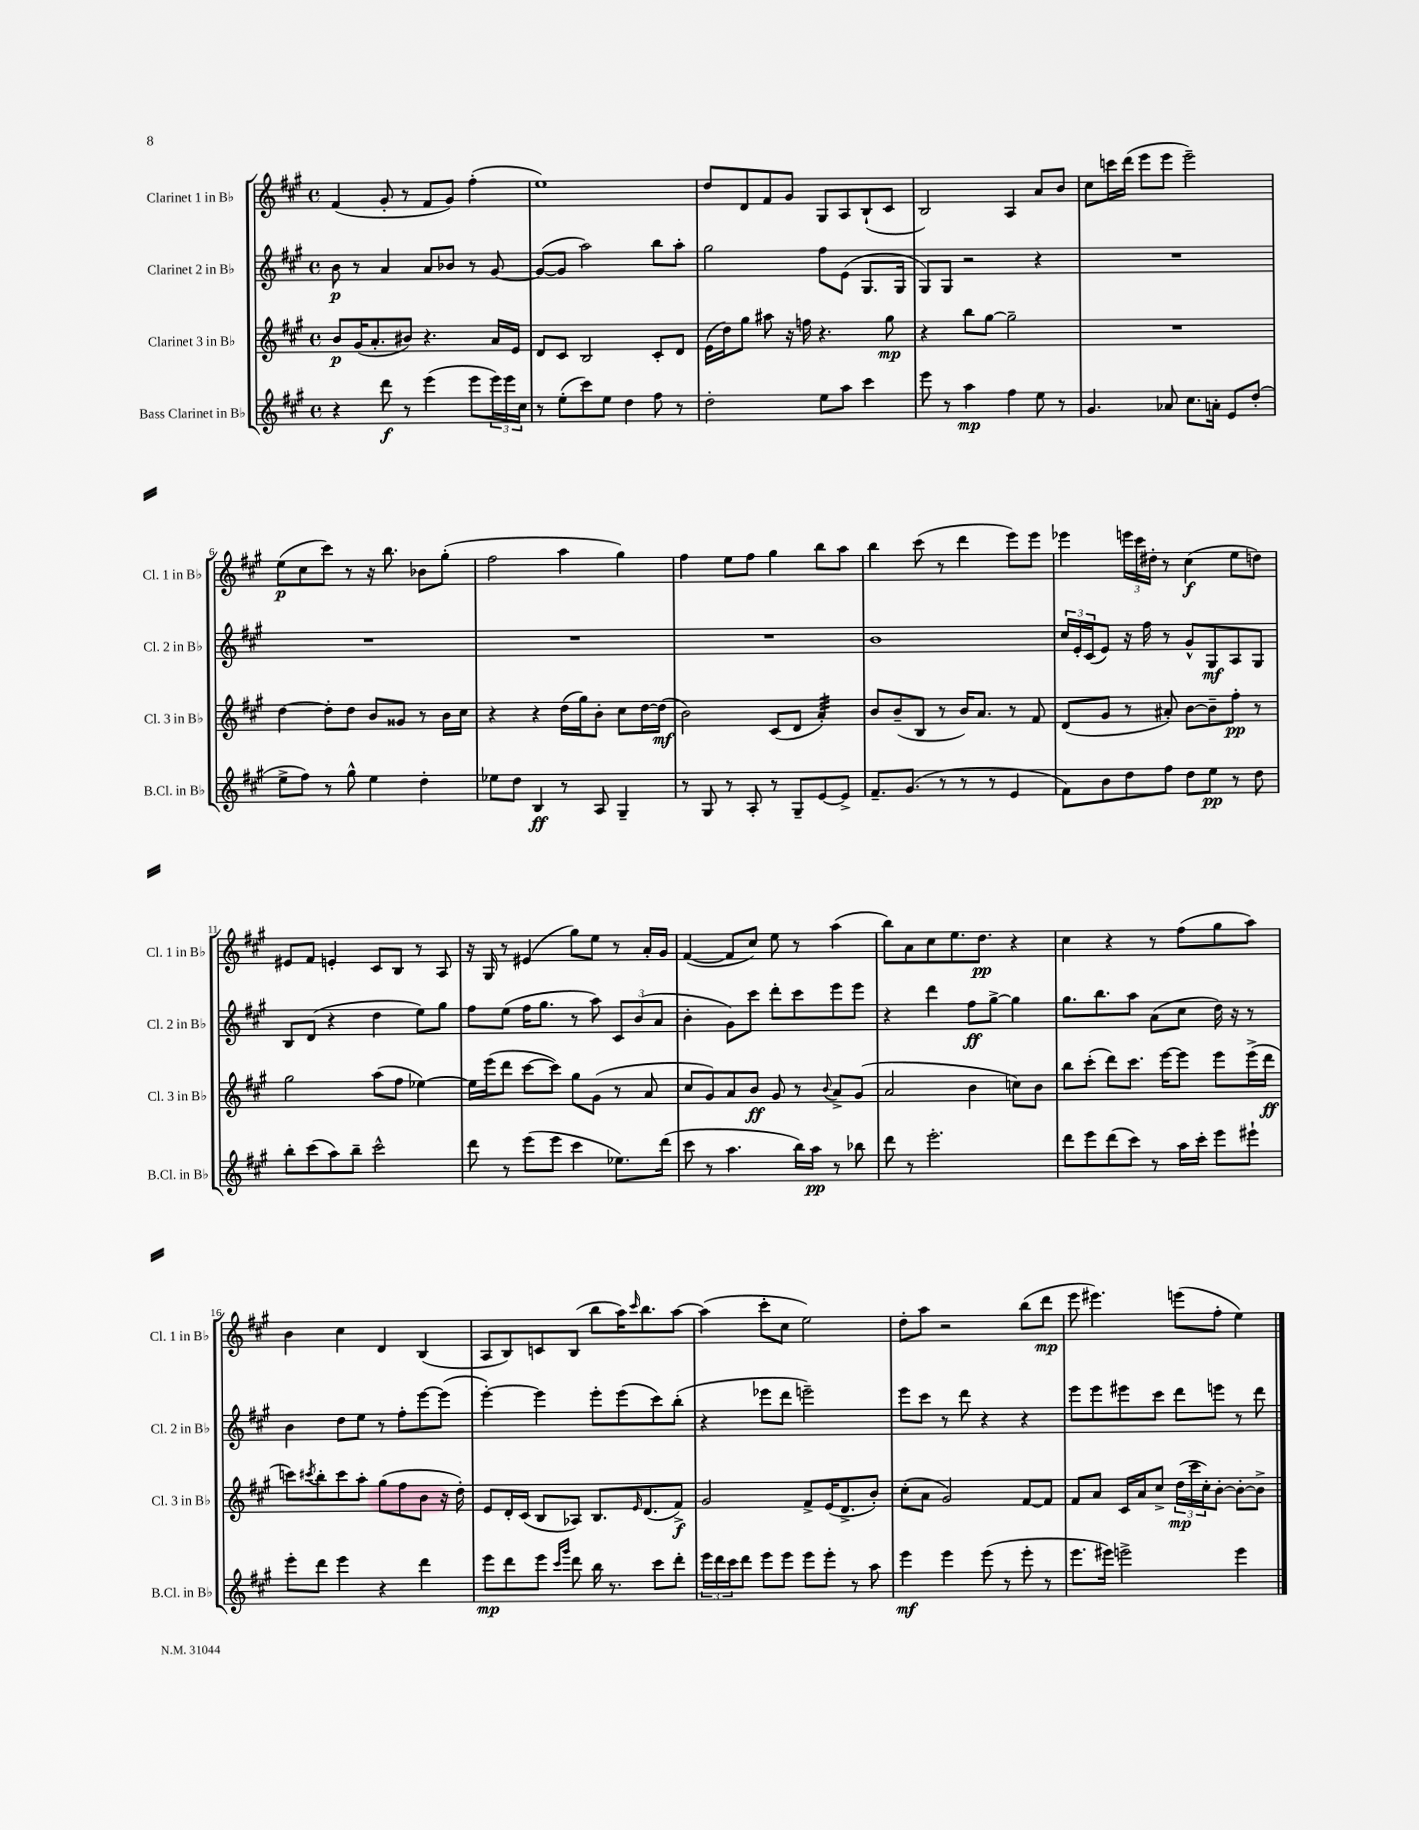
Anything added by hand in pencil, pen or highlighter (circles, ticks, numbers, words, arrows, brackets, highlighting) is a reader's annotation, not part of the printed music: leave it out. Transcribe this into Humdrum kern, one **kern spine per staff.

**kern	**kern	**kern	**kern
*staff4	*staff3	*staff2	*staff1
*clefG2	*clefG2	*clefG2	*clefG2
*k[f#c#g#]	*k[f#c#g#]	*k[f#c#g#]	*k[f#c#g#]
*M4/4	*M4/4	*M4/4	*M4/4
*met(c)	*met(c)	*met(c)	*met(c)
4r	8b/L	8b\	(4f#/
.	(16g#/K	8r	.
.	8.a'/	.	.
8ddd\	.	4a/	8g#'/
8r	8b#/J)	.	8r
(4eee\	4.r	8a/L	8f#/L
.	.	8b-/J	8g#/J)
8eee\L	.	8r	(4ff#'\
24eee\L)	16a/LL	[8g#/	.
24eee\	.	.	.
.	16e/JJ	.	.
24cc#\JJ	.	.	.
=	=	=	=
8r	8d/L	(8g#/_L	1ee)
(8ee'\L	8c#/J	8g#/]J	.
8ccc#\)	2B/	2aa\)	.
8ee\J	.	.	.
4dd\	.	.	.
8ff#\	8c#'/L	8bb\L	.
8r	8d/J	8aa'\J	.
=	=	=	=
2dd'\	(16e\LL	2gg#\	8dd/L
.	16dd\J)	.	.
.	8gg#\J	.	8d/
.	8aa#\	.	8f#/
.	16r	.	8g#/J
.	16ff\	.	.
8ee\L	4.r	8ff#\L	8G#/L
8aa\J	.	(8e\J	8A/
4ccc#\	.	8.G#/L	(8B`/
.	8gg#\	.	8c#/J
.	.	16G#/Jk	.
=	=	=	=
8eee\	4r	8G#/L)	2B/)
8r	.	8G#/J	.
4aa\	8bb\L	2r	.
.	[8gg#\J	.	.
4ff#\	2gg#~\]	.	4A/
8ee\	.	4r	8a/L
8r	.	.	8b/J
=	=	=	=
4.g#/	1r	1r	8cc#\L
.	.	.	16ccc\L
.	.	.	(16ddd\JJ
.	.	.	8eee\L
8a-/	.	.	8eee\J
8.cc#\L	.	.	2eee~\)
16a'\Jk	.	.	.
8e/L	.	.	.
(8dd'/J	.	.	.
=	=	=	=
8ee^\L	[4dd\	1r	(8ee\L
8ff#\J)	.	.	8cc#\
8r	8dd'\]L	.	8ccc#\J)
8gg#^^\	8dd\J	.	8r
4ee\	8b/L	.	16r
.	.	.	8.bb\
.	8g##/J	.	.
4dd'\	8r	.	8b-\L
.	16b\LL	.	(8gg#'\J
.	16cc#\JJ	.	.
=	=	=	=
8ee-\L	4r	1r	2ff#\
8dd\J	.	.	.
4B/	4r	.	.
8r	(16dd\LL	.	4aa\
.	16gg#\J)	.	.
8A/	8b'\J	.	.
4G#~/	8cc#\L	.	4gg#\)
.	[16dd\L	.	.
.	(16dd\]JJ	.	.
=	=	=	=
8r	2b\)	1r	4ff#\
8G#/	.	.	.
8r	.	.	8ee\L
8A'/	.	.	8ff#\J
8r	(8c#/L	.	4gg#\
8G#~/L	8d/J	.	.
[8e/	4a'/)	.	8bb\L
8e^/]J	.	.	8aa\J
=	=	=	=
8.f#~/L	8b/L	1b	4bb\
.	(8b~/	.	.
(8.g#/J	.	.	.
.	8B/J	.	(8ccc#\
8r	8r	.	8r
8r	16b/LK)	.	4ddd\
.	8.a/J	.	.
8r	.	.	.
4e/	8r	.	8eee\L)
.	8f#/	.	8eee\J
=	=	=	=
8f#\L)	(8d/L	24cc#/LL	4eee-\
.	.	24e'/	.
.	.	(24c#/J	.
8b\	8g#/J	8e/J)	.
8dd\	8r	16r	24eee\LL
.	.	.	24ccc#\
.	.	16ff#\	.
.	.	.	24dd#'\JJ
8ff#\J	8a#'/)	8r	8r
8dd\L	[8b\L	8g#^^/L	(4cc#\
8ee\J	8b~\]	8G#/	.
8r	8ff#'\J	8A/	8ee\L
8dd\	8r	8G#/J	8dd\J)
=	=	=	=
8bb'\L	2gg#\	8B/L	8e#/L
(8ccc#\	.	(8d/J	8f#/J
8aa\)	.	4r	4e'/
8bb~\J	.	.	.
2ccc#^^\	(8aa\L	4dd\	8c#/L
.	8ff#\J	.	8B/J
.	[4ee-\)	8ee\L)	8r
.	.	8gg#\J	8A/
=	=	=	=
8ddd\	16ee-\]LL	8ff#\L	16r
.	(16eee\J	.	16G#/
8r	8ddd\J	(8ee\J	8r
(8eee\L	[8ccc#\L	16ff#\LK	(4e#/
.	.	8.gg#\J	.
8eee\J	8ccc#\]J)	.	.
4ccc#\	8gg#\L	8r	8gg#\L)
.	(8g#\J	8aa\)	8ee\J
8.ee-\L)	8r	12c#/L	8r
.	.	(12b/	.
.	8a/	.	16a'/LL
.	.	12a/J	.
(16ddd\Jk	.	.	16g#/JJ
=	=	=	=
8ccc#\	8cc#/L	4b'\	([4f#/
8r	8g#/)	.	.
4.aa\	8a/	8g#\L)	8f#/]L
.	8b/J	8ccc#\J	8cc#/J)
.	8g#/	8ddd'\L	8ee\
16bb\LL)	8r	8ccc#\	8r
16aa\JJ	.	.	.
.	8qqb/	.	.
8r	8a^/L	8eee\	(4aa\
8bb-\	(8g#/J	8eee\J	.
=	=	=	=
8ddd\	2a/	4r	8bb\L)
8r	.	.	8a\
2.eee'\	.	4ddd\	8cc#\
.	.	.	8.ee\
.	4b\	8ff#\L	.
.	.	.	8.dd\J
.	.	[8gg#^\J	.
.	8cc\L)	4gg#\]	4r
.	8b\J	.	.
=	=	=	=
8ddd\L	8bb\L	8.gg#\L	4cc#\
8eee\	(8ccc#'\J	.	.
.	.	8.bb\	.
(8ddd\	8ddd\L)	.	4r
8ccc#\J)	8.ccc#\J	8aa\J	.
8r	.	(8a\L	8r
.	[16eee\LK	.	.
16aa\LL	8eee\]J	8cc#\J	(8ff#\L
16ccc#'\JJ	.	.	.
8eee\L	8eee\L	16dd\)	8gg#\
.	.	16r	.
8eee#`\J	(16eee^\L	8r	8aa\J)
.	16ddd\JJ	.	.
=	=	=	=
8eee'\L	8ccc\L)	4b\	4b\
.	8qccc#/	.	.
8ddd\J	8bb'\	.	.
4eee\	8ccc#\	8dd\L	4cc#\
.	8aa'\J	8ee\J	.
4r	(8gg#\L	8r	4d/
.	8ff#\	8ff#'\L	.
4ddd\	8b\J	[8eee\	(4B/
.	16r	(8eee\]J	.
.	16dd'\)	.	.
=	=	=	=
8eee\L	8e/L	[4eee'\)	8A/L
8ddd\	16d'/L	.	8B/)
.	(16c#/JJ	.	.
8eee\J	8B/L	4eee\]	8c/
16qqccc#/LL	.	.	.
16qqggg#/JJ	.	.	.
8ddd\	8A-/J)	.	(8B/J
16bb\	8.B/L	8eee'\L	8bb\L
8.r	.	.	.
.	.	(8eee\	16aa\K)
.	16qqe/	.	16qqccc#/
.	(8.d/	.	8.bb\
8ccc#\L	.	8ccc#\)	.
8ddd'\J	8f#^/J)	(8bb'\J	[8aa\J
=	=	=	=
24eee\LL	2g#/	4r	(4aa\]
24ddd\	.	.	.
24ccc#\J	.	.	.
8ddd\J	.	.	.
8eee\L	.	8eee-\L	8ccc#'\L
8eee\J	.	8ddd\J	8cc#\J
8eee\L	8f#^/L	2eee~\)	2ee\)
8eee'\J	(16e/K	.	.
.	8.d^/	.	.
8r	.	.	.
8aa\	8b'/J)	.	.
=	=	=	=
4eee\	(8cc#'\L	8eee\L	8dd'\L
.	8a\J	8ccc#\J	8aa\J
4eee\	2g#/)	8r	2r
.	.	8ddd\	.
(8eee\	.	4r	.
8r	.	.	.
8eee'\	[8f#/L	4r	(8bb\L
8r	8f#/]J	.	8ddd\J
=	=	=	=
8.eee\L	8f#/L	8eee\L	8eee\
.	8a/J	8eee\	4.eee#\)
16eee#\Jk)	.	.	.
2eee^\	16c#/LL	8eee#\	.
.	16a/J	.	.
.	8cc#^/J	8ccc#\J	.
.	(24dd\LL	8ddd\L	(8eee\L
.	24ccc#\	.	.
.	24cc#'\J)	.	.
.	[8b'\J	8eee\J	8ff#'\J
4eee\	8b'\_L	8r	4ee\)
.	8b^\]J	8ddd\	.
==	==	==	==
*-	*-	*-	*-
